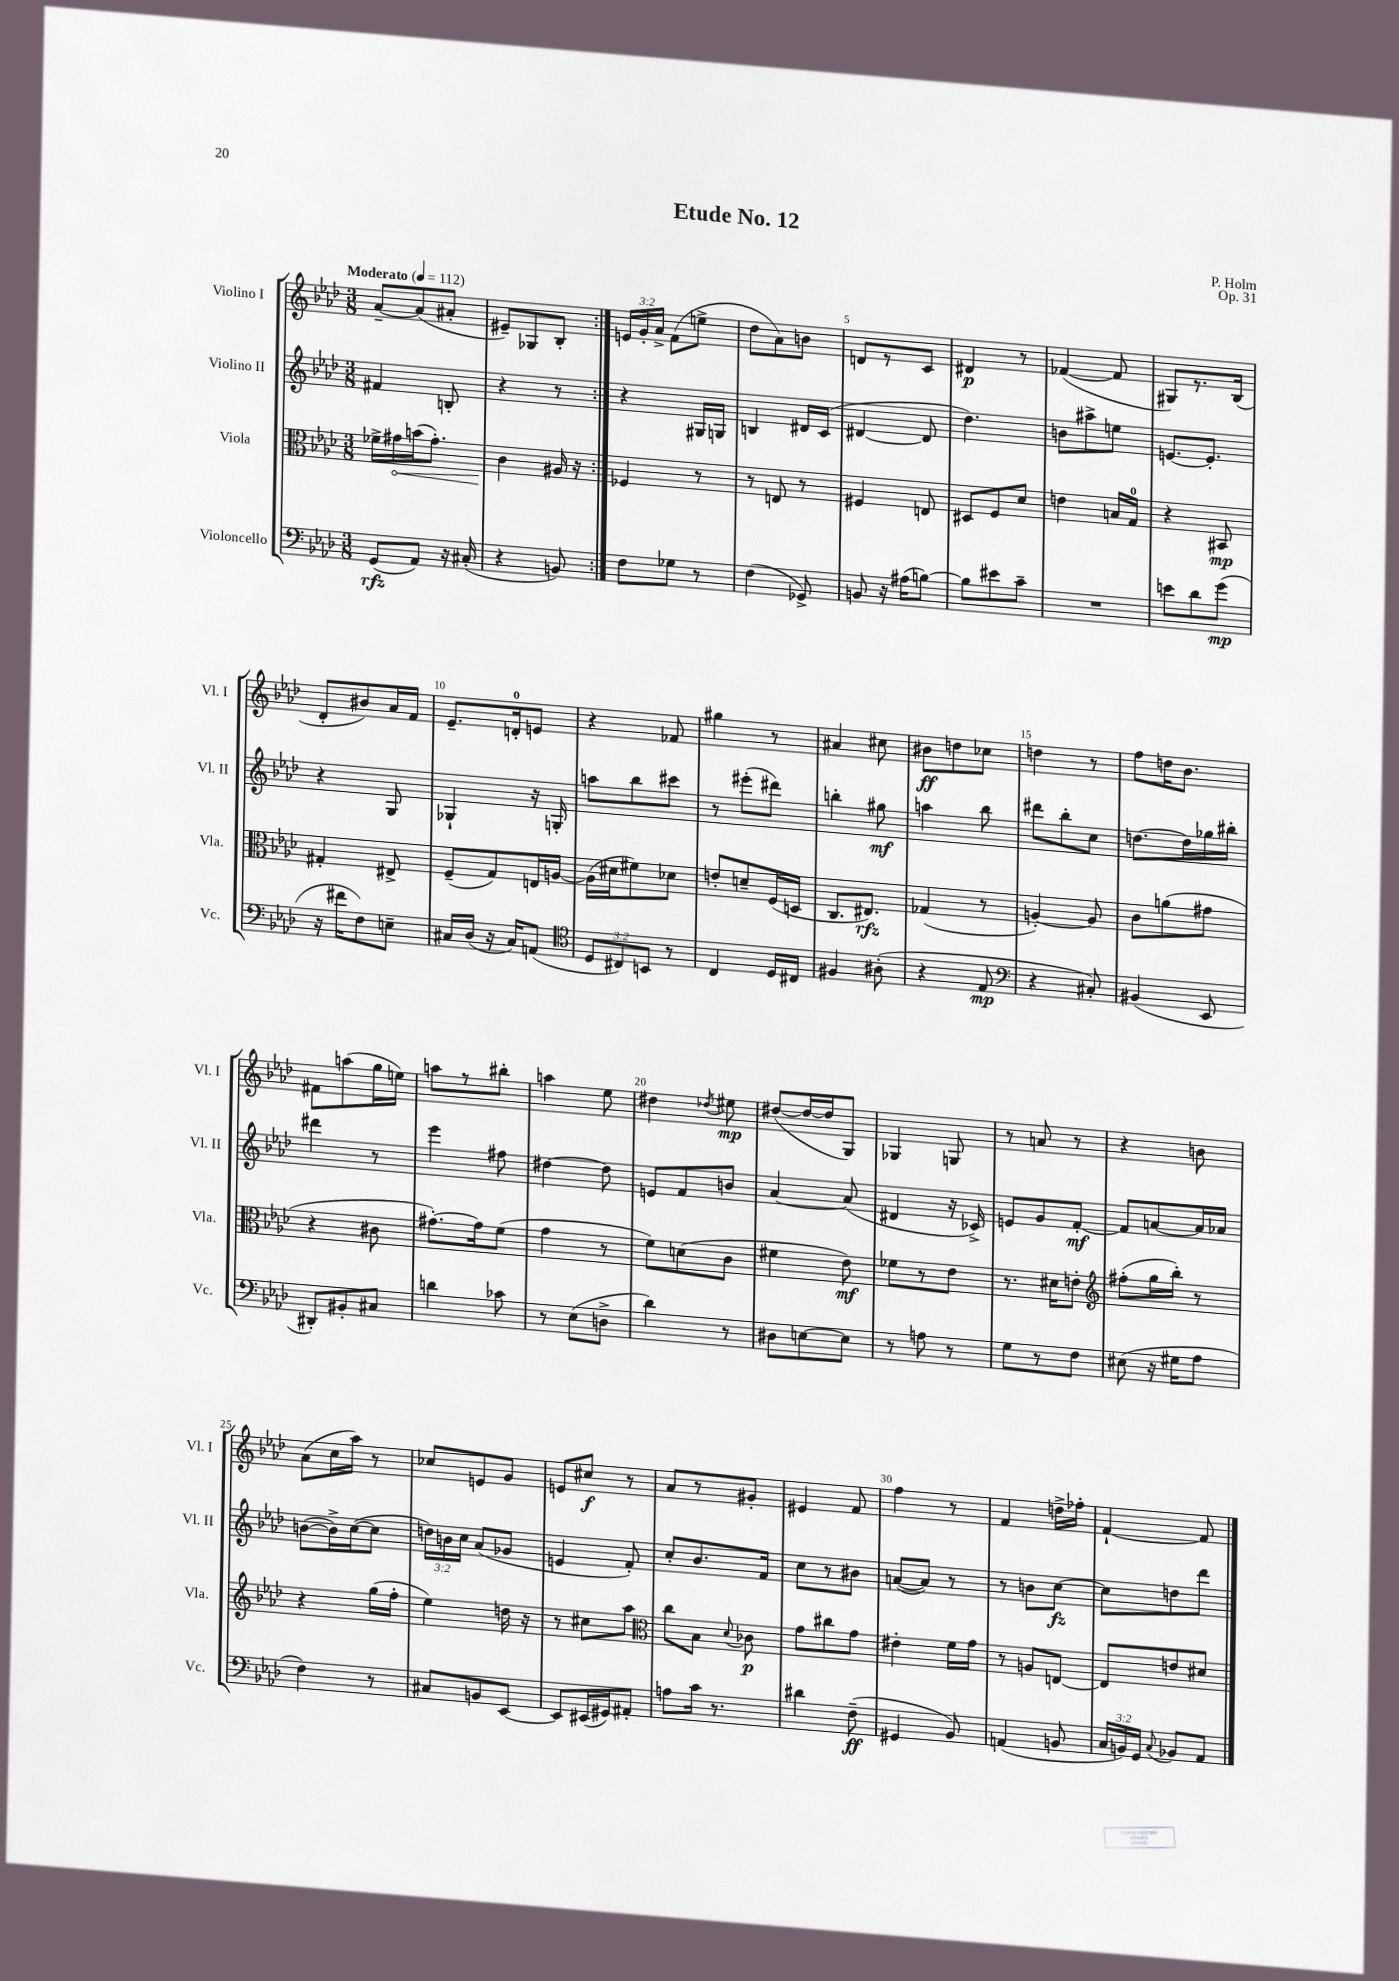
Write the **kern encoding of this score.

**kern	**kern	**kern	**kern
*staff4	*staff3	*staff2	*staff1
*clefF4	*clefC3	*clefG2	*clefG2
*k[b-e-a-d-]	*k[b-e-a-d-]	*k[b-e-a-d-]	*k[b-e-a-d-]
*M3/8	*M3/8	*M3/8	*M3/8
*MM112	*MM112	*MM112	*MM112
(8GG	16f-^	4f#	[8a-~
.	16g#	.	.
8AA-)	(16b	.	(8a-]
.	8.g#')	.	.
16r	.	8B'	8a#'
(16C#'	.	.	.
=	=	=	=
4r	4c	4r	8e#~)
.	.	.	8G-
8BB)	16A#	8r	8B-'
.	16r	.	.
=:|!	=:|!	=:|!	=:|!
8F	4F-	4r	24e
.	.	.	24g'
.	.	.	24a-^
8G-	.	.	(8f
8r	8r	16G#	8ee^
.	.	16G	.
=	=	=	=
(4F	8r	4B	8dd-
.	8E	.	8a-)
8GG-^)	8r	16d#	8b
.	.	(16c	.
=	=	=	=
8BB	4F#	[4d#	8d
16r	.	.	8r
(16A#	.	.	.
[8B)	8E	8d#]	8c
=	=	=	=
8B]	8D#	4.dd-)	4d#
8e#	8F	.	.
8c~	8d-	.	8r
=	=	=	=
4.r	4e	8b	([4f-
.	.	8aa#^	.
.	16B	8ee	8f-]
.	16G	.	.
=	=	=	=
8e	4r	[8.e	8G#)
8d-	.	.	8.r
.	.	8.e']	.
(8g	8BB#	.	.
.	.	.	(16B-
=	=	=	=
16r	4G#'	4r	8d-'
16f#	.	.	.
8F)	.	.	8b#)
8E~	8E#^	8G	16a-
.	.	.	16f
=	=	=	=
16C#	(8F~	4G-`	8.e-~
(16D-	.	.	.
16r	8G)	.	.
16C#)	.	.	16d'
(8AA	16E	16r	8e
.	[16A	16G'	.
=	=	=	=
*clefC4	*	*	*
12D-	(16A]	8aa	4r
.	16d#	.	.
12C#)	.	.	.
.	8f#)	8bb-	.
12BB	.	.	.
8r	8d-	8ccc#	8f-
=	=	=	=
4C	8e'	8r	4gg#
.	8d~	(8eee#'	.
16D-	(16F	8ddd#)	8r
16C#	16D	.	.
=	=	=	=
4F#	8.C	4bb'	4a#
.	8.E#)	.	.
(8A#'	.	8gg#	8cc#
=	=	=	=
4r	(4G-	4aa	8b#
.	.	.	8dd
8E-	8r	8bb-	8cc-
=	=	=	=
*clefF4	*	*	*
4r	[4A')	8ddd#	4dd
.	.	8bb-'	.
8C#')	8A]	8cc	8r
=	=	=	=
(4BB#	8c	[8.dd	8ff
.	(8a	.	16dd
.	.	16dd]	8.b-
8EE-	8g#	16gg-	.
.	.	16bb#'	.
=	=	=	=
8DD#')	4r	4ddd#	8f#
8BB#'	.	.	(8aa
8C#	8c#	8r	16gg
.	.	.	16ee)
=	=	=	=
4d	[8.g#')	4eee-	8aa
.	.	.	8r
.	16g#]	.	.
8c-	(8f	8ff#	8bb#'
=	=	=	=
8r	4g	[4dd#	4aa
(8E-	.	.	.
8D^	8r	8dd#]	8ee-
=	=	=	=
4d-)	8f)	8e	4dd#
.	(8d	8f	.
.	.	.	8qdd-
8r	8c	8b	8ee#
=	=	=	=
8D#	4f#	[4a-	([8dd#
[8E	.	.	16dd#_
.	.	.	16dd#]
8E]	8e-)	(8a-]	8G)
=	=	=	=
8r	8f-	4d#	4G-
8A	8r	.	.
8r	8e-	16r	8G
.	.	16c-^)	.
=	=	=	=
8G	8.r	8e	8r
8r	.	8g	8a
.	16d#	.	.
8F	8e'	[8f'	8r
=	=	=	=
*	*clefG2	*	*
(8E#	(8ff#'	8f]	4r
16r	16gg	[8a	.
16G#	16bb-')	.	.
8A-	8r	16a]	8b
.	.	16a-	.
=	=	=	=
4F)	4r	([8b	(8a-
.	.	16b^])	16cc
.	.	([16cc	16aa-)
8r	(16gg	8cc]	8r
.	16ff'	.	.
=	=	=	=
8C#	4ee-)	24dd)	8cc-
.	.	24b	.
.	.	24cc	.
8BB	.	(8a-	8e
[8EE-	16dd	8g-	8g
.	16r	.	.
=	=	=	=
8EE-]	8r	4e	8e
(16EE#	8cc#	.	8cc#
16GG#)	.	.	.
8AA#'	8aa-	8f')	8r
=	=	=	=
*	*clefC3	*	*
8A	8cc	8cc'	8a-
16c	8B-	8.b-	8r
8.r	.	.	.
.	8qqd-	.	.
.	8c-	.	8g#'
.	.	16f	.
=	=	=	=
4d#	8g	8cc	4e#
.	8cc#	8r	.
(8F~	8g	8b#	8f
=	=	=	=
4GG#	4e#'	([8a	4ff
.	.	8a])	.
8BB-)	16f	8r	8r
.	16g	.	.
=	=	=	=
(4AA	8r	8r	4f
.	8A	8b	.
8BB	[8E	[8cc	16dd^
.	.	.	16ff-'
=	=	=	=
24C	8E]	8cc]	[4f`
24BB)	.	.	.
24GG	.	.	.
8qqC	.	.	.
8BB-	8e	8dd	.
8AA-	8d#	8ddd-	8f]
==	==	==	==
*-	*-	*-	*-
